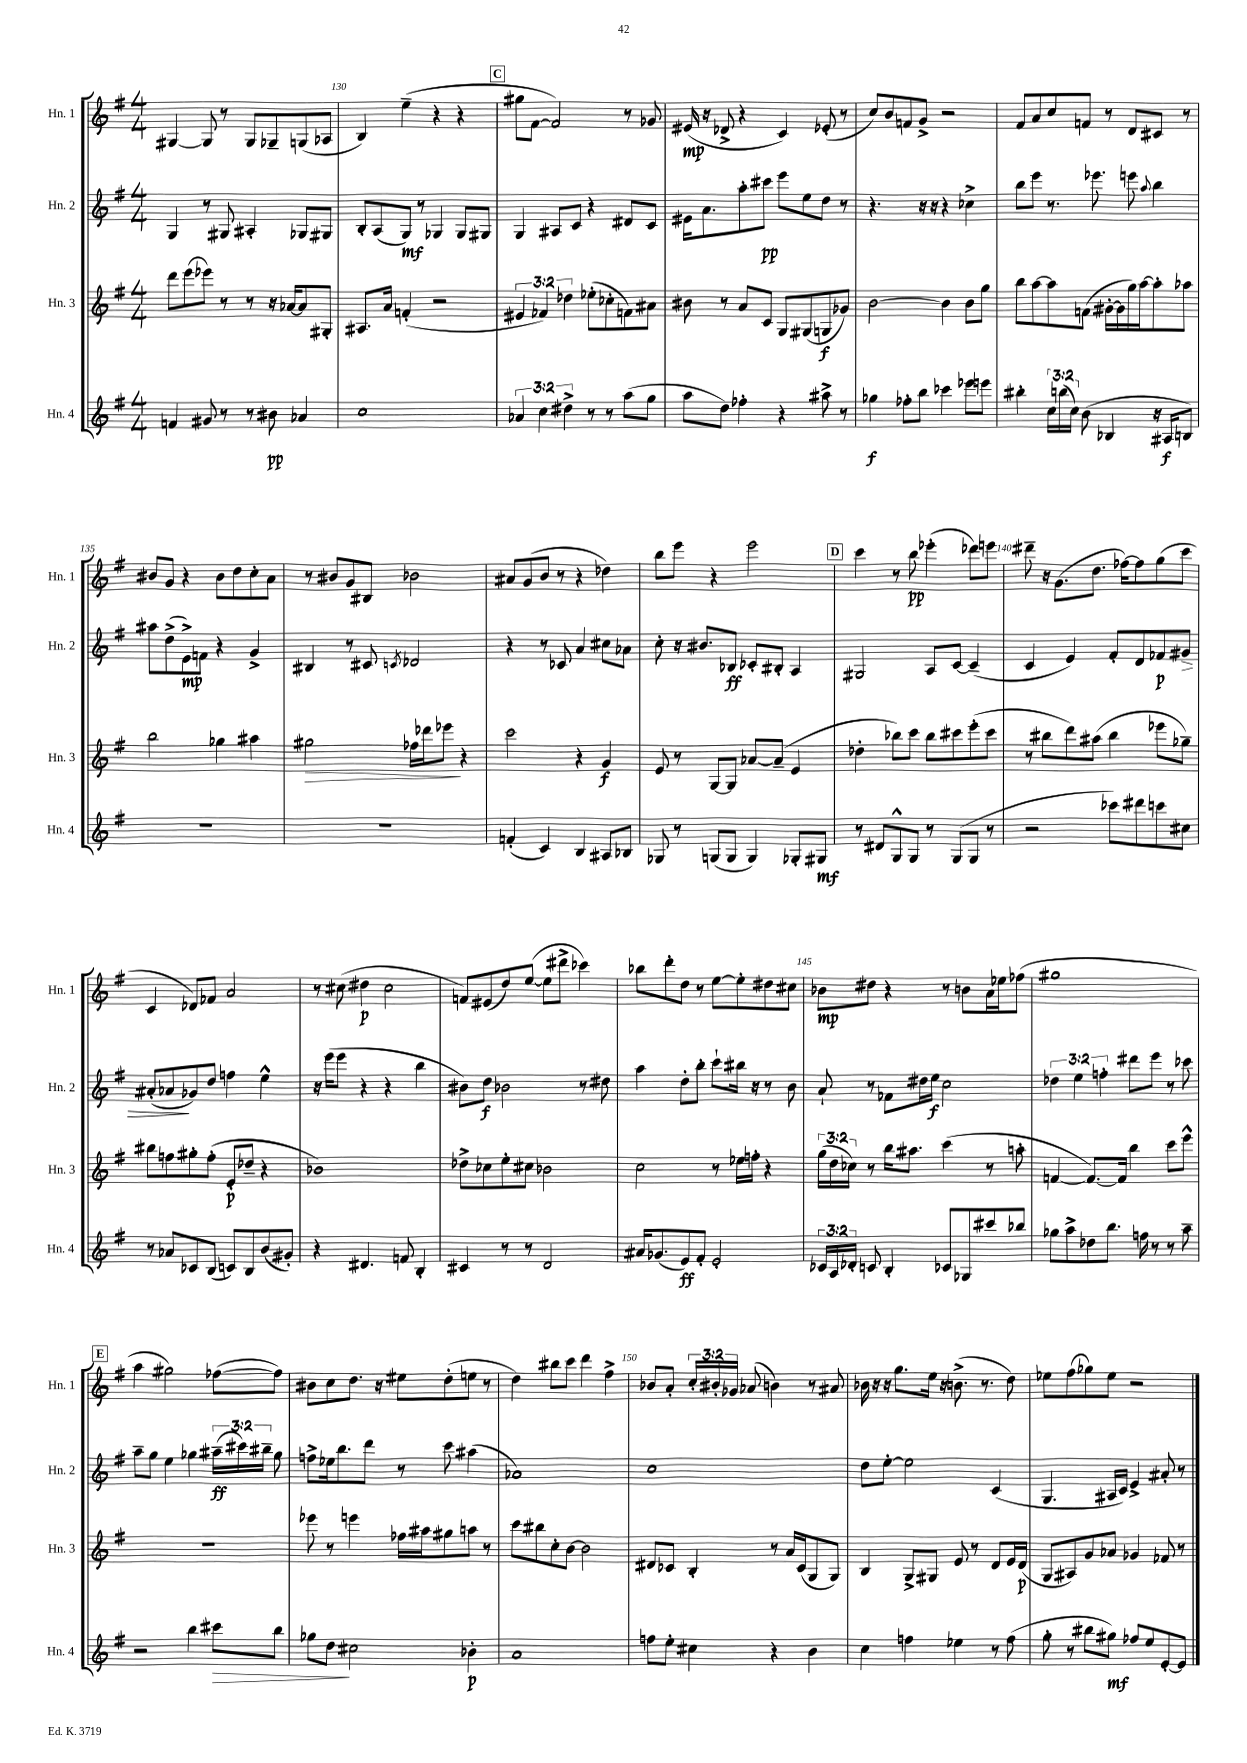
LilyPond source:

<<
\new StaffGroup <<
\new Staff = "s0" \with { instrumentName = "Hn. 1" shortInstrumentName = "Hn. 1" } {
    \clef treble \key g \major \numericTimeSignature \time 4/4 \override Staff.TupletNumber.text = #tuplet-number::calc-fraction-text
    \autoBeamOff gis4~ gis8 r8 gis8[ ges8-- g8( aes8] |
    b4) e''4--( r4 r4 |
    \mark \markup { \box "C" } gis''8[ fis'8]~ fis'2) r8 ges'8 |
    eis'16\mp( r16 des'8-> r4 c'4) ees'8-.( r8 |
    c''8[) b'8 f'8 g'8]-> r2 |
    fis'8[ a'8 c''8 f'8] r8 d'8[ cis'8] r8 |
    bis'8[ g'8] r4 bis'8[ d''8 c''8-. a'8] |
    r8 bis'8[ g'8 bis8] bes'2 |
    ais'8[ g'8( b'8] r8 r4 des''4) |
    b''8[ e'''8] r4 e'''2 |
    \mark \markup { \box "D" } c'''4 r8 b''8\pp ees'''4-.( des'''8[) e'''8] |
    dis'''8-- r16 g'8.[( d''8.] fes''16[~) fes''8 g''8( c'''8] |
    c'4 des'8[) fes'8] a'2 |
    r8 cis''8( dis''4\p cis''2 |
    f'8[) eis'8( d''8) e''8]~( e''8[ dis'''8]-> ces'''4) |
    bes''8[ d'''8-. d''8] r8 e''8[~ e''8-. dis''8 cis''8] |
    bes'8[\mp dis''8] r4 r8 b'8[ a'16 ees''16 fes''8]( |
    gis''1 |
    \mark \markup { \box "E" } a''4 gis''2) fes''8[~( fes''8]) |
    bis'8[ c''8 d''8.] r16 eis''8[ d''8-.( e''8] r8 |
    d''4) bis''8[ c'''8] d'''4 fis''4-> |
    bes'8[ a'8]-. \tuplet 3/2 { c''16[-. bis'16-. ges'16] } aes'8( b'4) r8 ais'8 |
    bes'16 r16 r16 g''8.[ e''16] r16 b'8.->( r8. d''8) |
    ees''8[ fis''8( ges''8) ees''8] r2 \bar "|." |
}
\new Staff = "s1" \with { instrumentName = "Hn. 2" shortInstrumentName = "Hn. 2" } {
    \clef treble \key g \major \numericTimeSignature \time 4/4 \override Staff.TupletNumber.text = #tuplet-number::calc-fraction-text
    \autoBeamOff g4 r8 gis8 ais4-. ges8[ gis8] |
    b8[-. a8( g8]\mf) r8 ges4 ges8[ gis8] |
    \mark \markup { \box "C" } g4 ais8[ c'8] r4 dis'8[ c'8] |
    eis'16[ a'8. a''8-. cis'''8]\pp e'''8[ e''8 d''8] r8 |
    r4. r16 r16 r4 ces''4-> |
    b''8[ e'''8] r8. ees'''8. e'''8 \appoggiatura { a''8 } b''4 |
    ais''8[ d''8->( e'8->\mp) f'8] r4 g'4-> |
    bis4 r8 cis'8 \acciaccatura { c'8 } des'2 |
    r4 r8 ces'8 a'4 cis''8[ aes'8] |
    c''8-. r16 bis'8.[ bes8]\ff ces'8[-. bis8]-. a4 |
    \mark \markup { \box "D" } gis2 a8[ c'8]~ c'4--( |
    c'4 e'4) fis'8[-. d'8 fes'8\p gis'8]\> |
    ais'8[-.( aes'8\! ges'8) d''8] f''4 e''4-^ |
    r16 e'''16[( e'''8] r4 r4 b''4 |
    bis'8[) d''8]\f bes'2 r8 dis''8 |
    a''4 d''8[-. b''8]-. c'''8[-! bis''16] r16 r8 b'8 |
    a'8-! r8 fes'8[ dis''16 e''16]\f c''2 |
    \tuplet 3/2 { des''4 e''4 f''4-. } dis'''8[ e'''8] r8 ces'''8 |
    \mark \markup { \box "E" } a''8[-- g''8] e''4 ges''4 \tuplet 3/2 { ais''16[--\ff( cis'''16) bis''16]-- } ges''8 |
    f''8[-> ees''16 b''8. d'''8] r8 c'''8 ais''4( |
    aes'1) |
    c''1 |
    d''8[ e''8]~-. e''2 c'4( |
    g4. ais16[ c'16]) e'4-> ais'8-. r8 \bar "|." |
}
\new Staff = "s2" \with { instrumentName = "Hn. 3" shortInstrumentName = "Hn. 3" } {
    \clef treble \key g \major \numericTimeSignature \time 4/4 \override Staff.TupletNumber.text = #tuplet-number::calc-fraction-text
    \autoBeamOff d'''8[ e'''8( ees'''8]) r8 r8 r16 aes'16[~ aes'8 gis8]-. |
    ais8.[ a'16] f'4-.( r2 |
    \mark \markup { \box "C" } \tuplet 3/2 { eis'4 fes'4) des''4 } ees''8[-.( ces''8-. f'8) ais'8] |
    bis'8 r8 a'8[ c'8] g8[ gis8( g8\f ges'8]) |
    b'2~ b'4 b'8[ g''8] |
    b''8[ a''8~ a''8 f'8]( gis'16[~-. gis'16 g''16) a''16~ a''8-. aes''8] |
    b''2 ges''4 ais''4 |
    gis''2\> fes''16[ des'''16 ees'''8]\! r4 |
    c'''2 r4 g'4\f |
    e'8 r8 g8[~ g8] aes'8[~ aes'8]--( e'4 |
    \mark \markup { \box "D" } des''4-. bes''8[) c'''8] bes''8[ cis'''8 e'''8-.( cis'''8] |
    r8 bis''8[ d'''8) ais''8]( bis''4 ees'''8[ ges''8]--) |
    bis''8[ f''8 gis''8-. f''8]-.( e'8[-.\p des''8]-- r4 |
    bes'1) |
    des''8[-> ces''8 e''8-. cis''8] bes'2 |
    c''2 r8 ees''16[ f''16]-. r4 |
    \tuplet 3/2 { g''16[( d''16 ces''16]) } r8 b''16[ ais''8.] c'''4( r8 a''8-. |
    f'4~ f'8.[~) f'16] b''4 c'''8[ e'''8]-^ |
    \mark \markup { \box "E" } R1 |
    ees'''8 r8 e'''4 fes''16[ ais''16 gis''8 a''8] r8 |
    c'''8[ bis''8 c''8-. b'8]~ b'2 |
    dis'8[ ces'8] b4-. r8 a'16[ ces'16( g8 g8]) |
    b4 g8[-> gis8] e'8 r8 d'8[ e'16 d'16]\p( |
    g8[ ais8) g'8 aes'8] ges'4 fes'8 r8 \bar "|." |
}
\new Staff = "s3" \with { instrumentName = "Hn. 4" shortInstrumentName = "Hn. 4" } {
    \clef treble \key g \major \numericTimeSignature \time 4/4 \override Staff.TupletNumber.text = #tuplet-number::calc-fraction-text
    \autoBeamOff f'4 gis'8 r8 r8 bis'8\pp aes'4 |
    c''1 |
    \mark \markup { \box "C" } \tuplet 3/2 { aes'4 c''4 dis''4-> } r8 r8 a''8[( g''8] |
    a''8[ d''8]) fes''4-. r4 ais''8-> r8 |
    ges''4\f fes''8[-. b''8] ces'''4 ees'''8[ e'''8] |
    bis''4-. \tuplet 3/2 { c''16[ b''16( c''16]) } b'8( bes4 r16 ais16[\f b8]) |
    R1 |
    R1 |
    f'4-.( c'4) b4 ais8[ bes8] |
    ges8 r8 g8[( g8] g4) ges8[-. gis8]\mf |
    \mark \markup { \box "D" } r8 dis'8[ g8-^ g8] r8 g8[( g8] r8 |
    r2 ces'''8[) dis'''8 c'''8 cis''8] |
    r8 aes'8[ ces'8 b8]( c'8[) b8 b'8( gis'8]-.) |
    r4 dis'4. f'8 b4-. |
    cis'4 r8 r8 d'2 |
    ais'16[ ges'8.( e'8\ff) fis'8]-. e'2-. |
    \tuplet 3/2 { ces'16[ a16 des'16]-. } c'8 b4-. ces'8[ ges8 cis'''8 bes''8] |
    ges''8[ a''8-> des''8 b''8.] f''16 r8 r8 a''8-- |
    \mark \markup { \box "E" } r2 b''4 cis'''8[\> b''8] |
    ges''8[ d''8]\! cis''2 bes'4-.\p |
    a'1 |
    f''8[ e''8]-. cis''4 r4 b'4 |
    c''4 f''4 ees''4 r8 f''8( |
    g''8-. r8 bis''8[ gis''8]\mf) fes''8[ e''8 e'8~-. e'8] \bar "|." |
}
>>
>>
\layout { \context { \Score currentBarNumber = #129 \override BarNumber.break-visibility = ##(#f #t #t) barNumberVisibility = #(every-nth-bar-number-visible 5) } }
